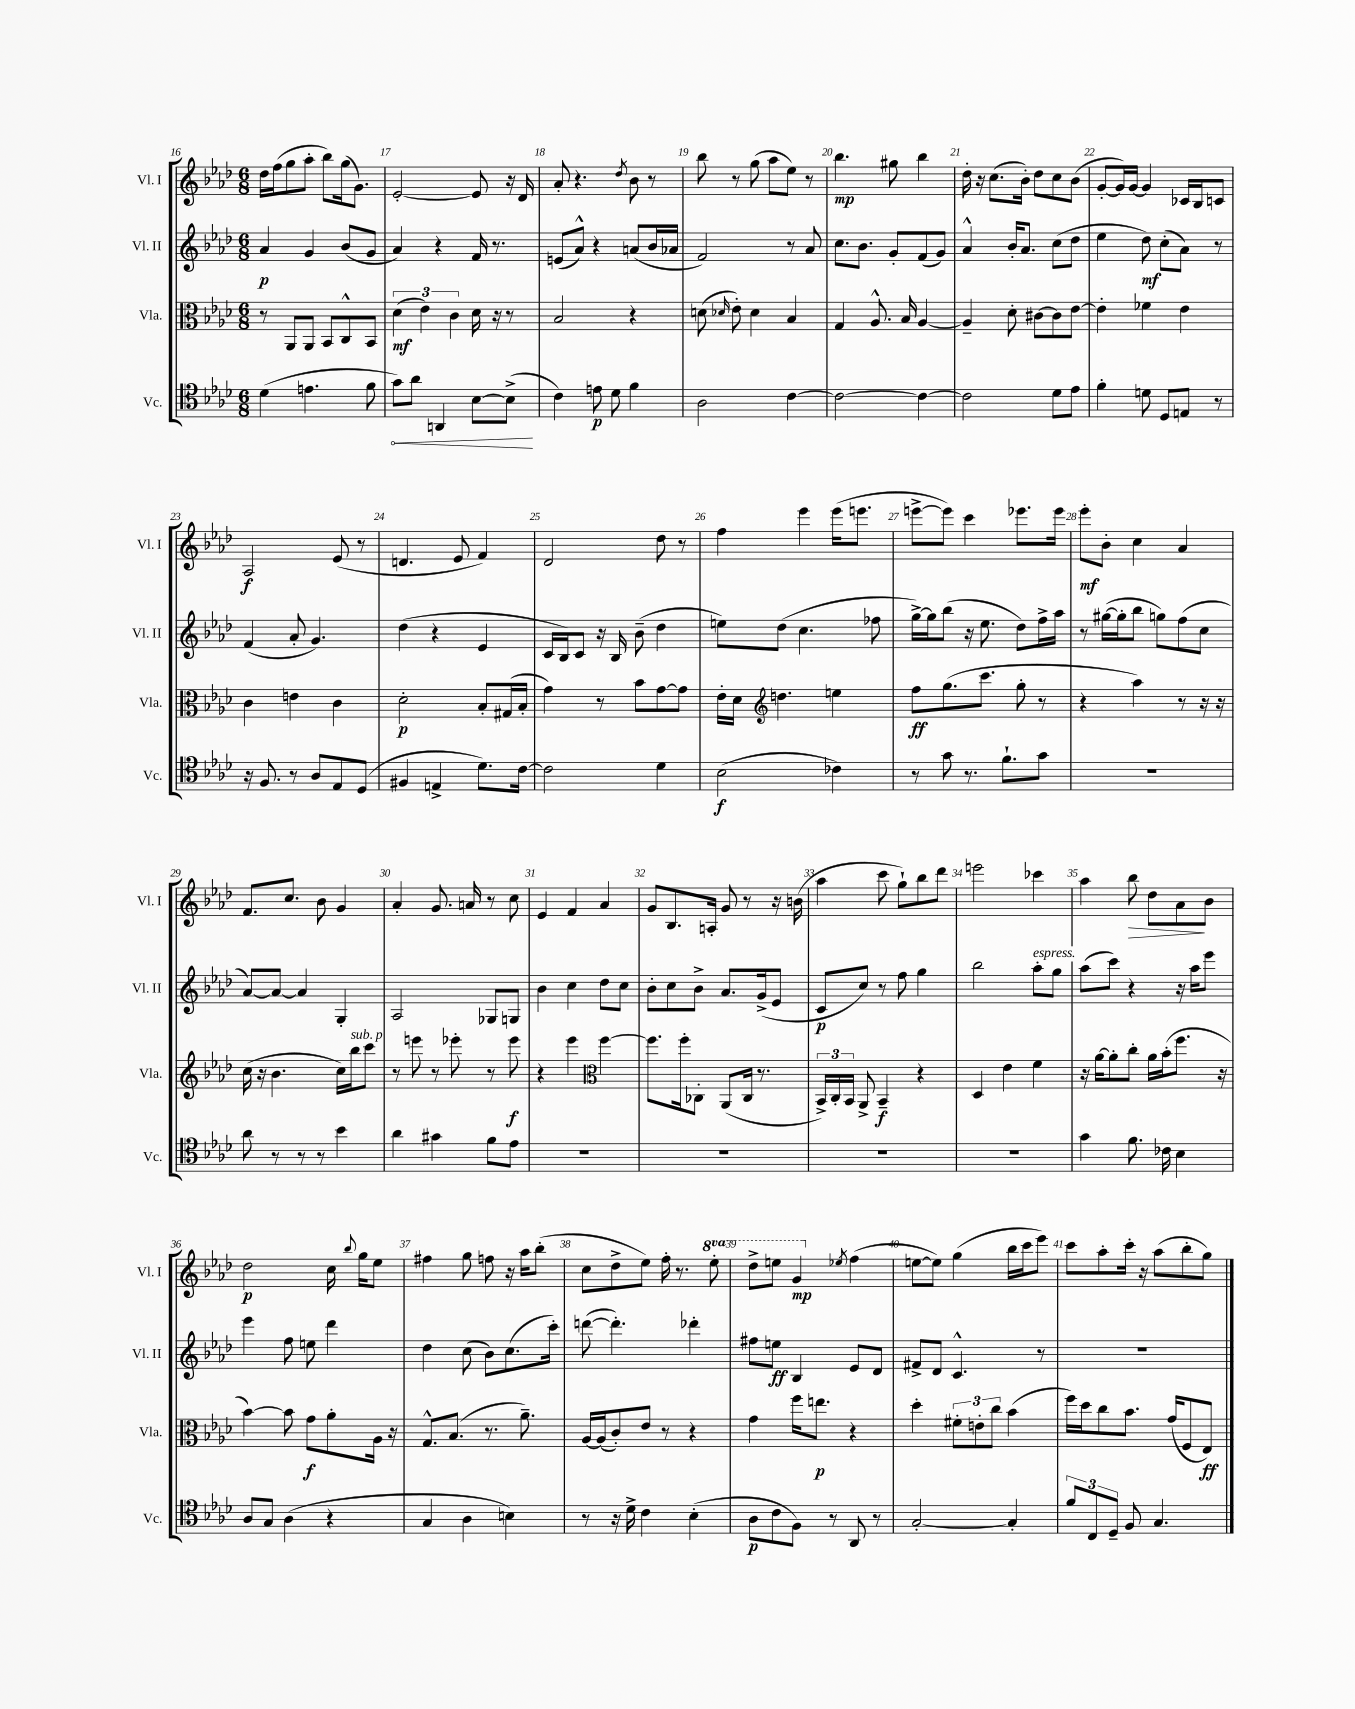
<<
\new StaffGroup <<
\new Staff = "s0" \with { instrumentName = "Vl. I" shortInstrumentName = "Vl. I" } {
    \clef treble \key aes \major \numericTimeSignature \time 6/8 \set Staff.ottavationMarkups = #ottavation-simple-ordinals
    \autoBeamOff des''16[ f''16( g''8 aes''8]-. bes''8[) g''16( g'8.]) |
    ees'2~-. ees'8 r16 des'16 |
    aes'8-. r4. \acciaccatura { des''8 } bes'8 r8 |
    bes''8 r8 g''8( aes''8[ ees''8]) r8 |
    bes''4.\mp gis''8 bes''4 |
    des''16-. r16 c''8.[( bes'16]-.) des''8[ c''8 bes'8]( |
    g'8[~-. g'16) g'16]~ g'4 ces'16[ bes16 c'8] |
    aes2\f ees'8( r8 |
    d'4. ees'8 f'4) |
    des'2 des''8 r8 |
    f''4 ees'''4 ees'''16[( e'''8.] |
    e'''8[~-> e'''8]) c'''4 ees'''8.[ ees'''16] |
    ees'''8[-.\mf bes'8]-. c''4 aes'4 |
    f'8.[ c''8.] bes'8 g'4 |
    aes'4-. g'8. a'16 r8 c''8 |
    ees'4 f'4 aes'4 |
    g'8[ bes8. a16]-. g'8 r8 r16 b'16( |
    aes''4 c'''8 g''8[-!) bes''8 des'''8] |
    e'''2 ces'''4 |
    aes''4 bes''8\> des''8[ aes'8\! bes'8] |
    des''2\p c''16 \appoggiatura { bes''8 } g''16[ ees''8] |
    fis''4 g''8 f''8 r16 aes''16[ bes''8]-.( |
    c''8[ des''8-> ees''8]) f''16-. r8. \ottava #1 ees'''8-. |
    des'''8[-> e'''8] g''4\mp \ottava #0 \acciaccatura { ees''!8 } f''4( |
    e''8[~ e''8]) g''4( bes''16[ c'''16 ees'''8]) |
    c'''8[ aes''8-. c'''16]-. r16 aes''8[( bes''8-. g''8]) \bar "|." |
}
\new Staff = "s1" \with { instrumentName = "Vl. II" shortInstrumentName = "Vl. II" } {
    \clef treble \key aes \major \numericTimeSignature \time 6/8
    \autoBeamOff aes'4\p g'4 bes'8[( g'8] |
    aes'4) r4 f'16 r8. |
    e'8[( aes'8]-^) r4 a'8[( bes'16 aes'16] |
    f'2) r8 aes'8 |
    c''8.[ bes'8.] g'8[-. f'8( g'8]) |
    aes'4-^ bes'16[-. aes'8.] c''8[( des''8] |
    ees''4 des''8\mf) c''8[-.( aes'8]) r8 |
    f'4( aes'8-. g'4.) |
    des''4( r4 ees'4 |
    c'16[ bes16) c'8] r16 bes16 bes'8--( des''4 |
    e''8[) des''8]( c''4. fes''8 |
    g''16[~->) g''16 bes''8]( r16 ees''8. des''8[) f''16-> aes''16] |
    r8 gis''16[~( gis''16-. bes''8] g''8[) f''8( c''8] |
    aes'8[~) aes'8]~ aes'4 g4-. |
    aes2 ges8[ g8] |
    bes'4 c''4 des''8[ c''8] |
    bes'8[-. c''8 bes'8]-> aes'8.[ g'16->( ees'8] |
    c'8[\p c''8]) r8 f''8 g''4 |
    bes''2 aes''8[-.^\markup { \italic "espress." } g''8] |
    aes''8[( c'''8]) r4 r16 aes''16[ ees'''8] |
    ees'''4 f''8 e''8 des'''4 |
    des''4 c''8( bes'8[) c''8.( c'''16]-.) |
    d'''8~( d'''4.-.) des'''4-. |
    fis''8[ e''8]\ff bes4 ees'8[ des'8] |
    fis'8[-> des'8] c'4.-^ r8 |
    R2. \bar "|." |
}
\new Staff = "s2" \with { instrumentName = "Vla." shortInstrumentName = "Vla." } {
    \clef alto \key aes \major \numericTimeSignature \time 6/8
    \autoBeamOff r8 aes,8[ aes,8] bes,8[ c8-^ bes,8] |
    \tuplet 3/2 { des'4\mf( ees'4) c'4 } des'16 r16 r8 |
    bes2 r4 |
    d'8( \grace { des'16 } ees'8-.) des'4 bes4 |
    g4 aes8.-^ bes16 aes4~ |
    aes4-- des'8-. cis'8[~ cis'8 ees'8]~ |
    ees'4-. fes'4 ees'4 |
    c'4 e'4 c'4 |
    des'2-.\p bes8[-. gis16( bes16]-. |
    g'4) r8 bes'8[ g'8~ g'8] |
    ees'16[-. des'16] \clef treble d''4. e''4 |
    f''8[\ff g''8.( c'''8.] g''8-. r8 |
    r4 aes''4) r8 r16 r16 |
    c''16( r16 bes'4. c''16[) bes''16^\markup { \italic "sub. p" } c'''8] |
    r8 e'''8 r8 ees'''8-. r8 ees'''8\f |
    r4 ees'''4 \clef alto f''4~ |
    f''8.[ f''16-. ces8]-. aes,8[( ces16] r8. |
    \tuplet 3/2 { bes,16[->) c16-. bes,16] } aes,8-> bes,4--\f r4 |
    des4 ees'4 f'4 |
    r16 aes'16[~ aes'8-. c''8]-. aes'16[ bes'16-.( f''8.] r16 |
    bes'4~) bes'8 g'8[\f aes'8-. aes16] r16 |
    g8.[-^ bes8.]( r8. aes'8.--) |
    aes16[~ aes16( c'8-.) ees'8] r8 r4 |
    g'4 f''16[ e''8.]\p r4 |
    des''4-. \tuplet 3/2 { fis'8[-. e'8-. c''8] } bes'4( |
    f''16[) des''16 c''8 bes'8.] g'16[( f8 ees8]\ff) \bar "|." |
}
\new Staff = "s3" \with { instrumentName = "Vc." shortInstrumentName = "Vc." } {
    \clef tenor \key aes \major \numericTimeSignature \time 6/8
    \autoBeamOff des'4( e'4. f'8 |
    \once \override Hairpin.circled-tip = ##t g'8[\<) aes'8] a,4 bes8[~ bes8]->\!( |
    c'4) e'8\p des'8 f'4 |
    aes2 c'4~ |
    c'2~ c'4~ |
    c'2 des'8[ ees'8] |
    f'4-. d'8 des8[ e8] r8 |
    r16 f8. r8 aes8[ ees8 des8]( |
    fis4 e4-> des'8.[) c'16]~ |
    c'2 des'4 |
    bes2\f( ces'4) |
    r8 g'8 r8. f'8.[-! g'8] |
    R2. |
    aes'8 r8 r8 r8 bes'4 |
    aes'4 gis'4 f'8[ ees'8] |
    R2. |
    R2. |
    R2. |
    R2. |
    g'4 f'8. ces'16 bes4 |
    aes8[ g8] aes4( r4 |
    g4 aes4 b4) |
    r8 r16 des'16-> c'4 bes4-.( |
    aes8[\p c'8 f8]) r8 aes,8 r8 |
    g2~-. g4-. |
    \tuplet 3/2 { f'8[ c8 des8]-- } f8 g4. \bar "|." |
}
>>
>>
\layout { \context { \Score currentBarNumber = #16 \override BarNumber.break-visibility = ##(#f #t #t) barNumberVisibility = #all-bar-numbers-visible } }
